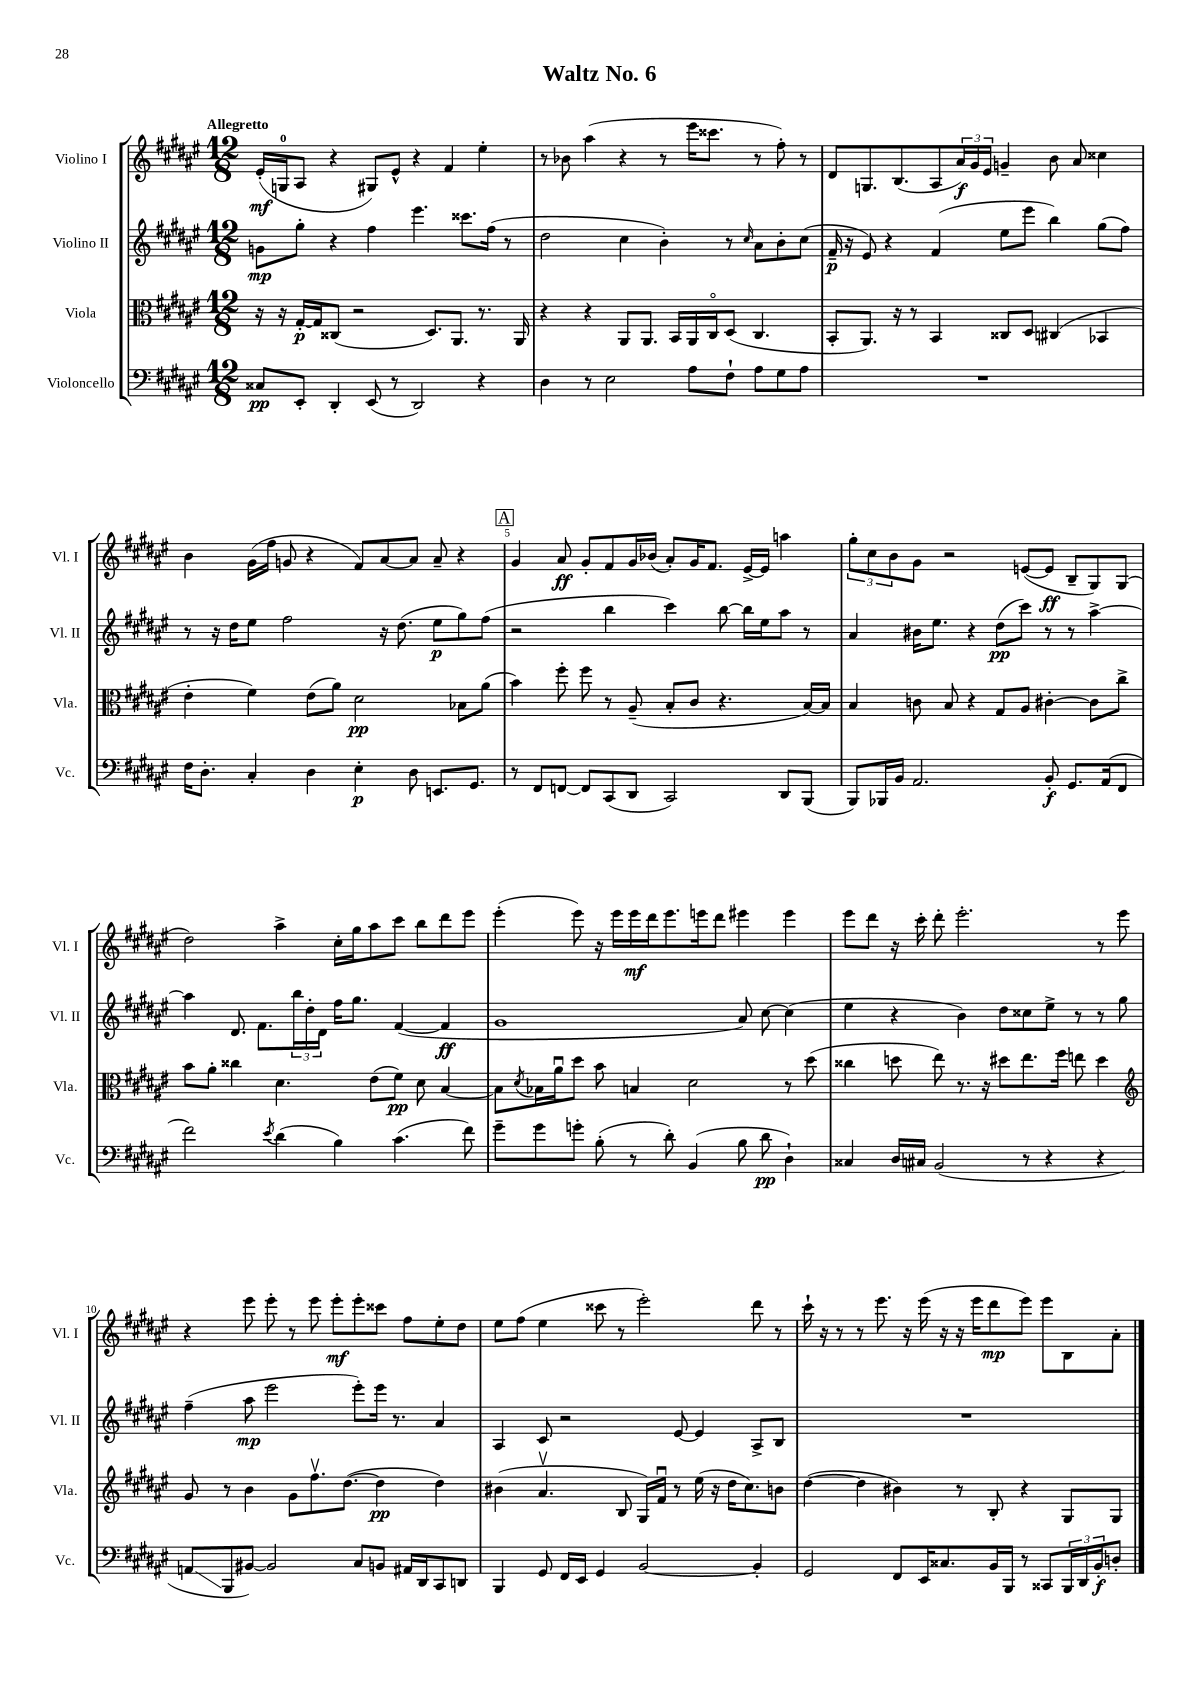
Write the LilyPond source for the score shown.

\header { title = "Waltz No. 6" }
<<
\new StaffGroup <<
\new Staff = "s0" \with { instrumentName = "Violino I" shortInstrumentName = "Vl. I" } {
    \clef treble \key fis \major \numericTimeSignature \time 12/8 \tempo "Allegretto"
    eis'16-.\mf( g16-0 ais8 r4 gis8) eis'8-^ r4 fis'4 eis''4-. |
    r8 bes'8 ais''4( r4 r8 eis'''16 cisis'''8. r8 fis''8-.) r8 |
    dis'8 g8. b8.( ais8 \tuplet 3/2 { ais'16\f) gis'16 eis'16 } g'4-- b'8 ais'8 cisis''4 |
    b'4 gis'16( fis''16 g'8 r4 fis'8) ais'8~ ais'8 ais'8-- r4 |
    \mark \markup { \box "A" } gis'4 ais'8\ff gis'8-. fis'8 gis'16 bes'16( ais'8-.) gis'16 fis'8. eis'16~-> eis'16 a''4 |
    \tuplet 3/2 { gis''8-. cis''8 b'8 } gis'8 r2 e'8~( e'8\ff b8-- gis8) gis8( |
    dis''2) ais''4-> cis''16-. gis''16 ais''8 cis'''8 b''8 dis'''8 eis'''8 |
    eis'''4-.( eis'''8) r16 eis'''16 eis'''16\mf dis'''16 eis'''8. e'''16 dis'''8 eis'''4 eis'''4 |
    eis'''8 dis'''8 r16 cis'''16-. dis'''8-. eis'''2.-. r8 eis'''8 |
    r4 eis'''8 eis'''8-. r8 eis'''8 eis'''8-.\mf eis'''8-. cisis'''8 fis''8 eis''8-. dis''8 |
    eis''8 fis''8( eis''4 cisis'''8 r8 eis'''2-.) dis'''8 r8 |
    cis'''16-! r16 r8 r8 eis'''8. r16 eis'''16( r16 r16 eis'''16 dis'''8\mp eis'''8) eis'''8 b8 ais'8-. \bar "|." |
}
\new Staff = "s1" \with { instrumentName = "Violino II" shortInstrumentName = "Vl. II" } {
    \clef treble \key fis \major \numericTimeSignature \time 12/8
    g'8\mp gis''8-. r4 fis''4 eis'''4. cisis'''8. fis''16( r8 |
    dis''2 cis''4 b'4-.) r8 \grace { cis''16 } ais'8 b'8-. cis''8( |
    fis'16--\p r16 eis'8) r4 fis'4( eis''8 eis'''8 b''4) gis''8( fis''8) |
    r8 r16 dis''16 eis''8 fis''2 r16 dis''8.( eis''8\p gis''8) fis''8( |
    \mark \markup { \box "A" } r2 b''4 cis'''4) b''8~ b''16 eis''16 ais''8 r8 |
    ais'4 bis'16 eis''8. r4 dis''8\pp( cis'''8) r8 r8 ais''4~-> |
    ais''4 dis'8. fis'8. \tuplet 3/2 { b''16 dis''16-. dis'16 } fis''16 gis''8. fis'4~( fis'4\ff |
    gis'1 ais'8) cis''8~ cis''4( |
    eis''4 r4 b'4) dis''8 cisis''8 eis''8-> r8 r8 gis''8 |
    fis''4--( ais''8\mp eis'''2 eis'''8-.) eis'''16 r8. ais'4 |
    ais4 cis'8 r2 eis'8~ eis'4 ais8-> b8 |
    R1. \bar "|." |
}
\new Staff = "s2" \with { instrumentName = "Viola" shortInstrumentName = "Vla." } {
    \clef alto \key fis \major \numericTimeSignature \time 12/8
    r16 r16 gis16~-.\p gis16 cisis8( r2 dis8.) ais,8. r8. ais,16 |
    r4 r4 ais,8 ais,8. b,16 ais,16 cis16\flageolet dis8( cis4. |
    b,8-. ais,8.) r16 r8 b,4 cisis8 dis8 cis4( bes,4 |
    eis'4-. fis'4) eis'8( ais'8) dis'2\pp bes8 ais'8( |
    \mark \markup { \box "A" } b'4) fis''8-. fis''8 r8 ais8--( b8-. cis'8 r4. b16~) b16 |
    b4 c'8 b8 r4 gis8 ais8 cis'4~-. cis'8 cis''8-> |
    b'8 ais'8-. cisis''4 dis'4. eis'8( fis'8\pp) dis'8 b4~ |
    b8 \acciaccatura { dis'8 } bes16 ais'16\downbow dis''8 b'8 b4 dis'2 r8 dis''8( |
    cisis''4 d''8 eis''8) r8. r16 dis''8 eis''8. fis''16 e''8 dis''4 |
    \clef treble gis'8 r8 b'4 gis'8 fis''8.\upbow dis''8.~( dis''4\pp dis''4) |
    bis'4( ais'4.\upbow b8 gis16) fis'16\downbow r8 eis''16( r16 dis''16 cis''8.) b'8 |
    dis''4~( dis''4 bis'4) r8 b8-. r4 gis8 gis8 \bar "|." |
}
\new Staff = "s3" \with { instrumentName = "Violoncello" shortInstrumentName = "Vc." } {
    \clef bass \key fis \major \numericTimeSignature \time 12/8
    cisis8\pp eis,8-. dis,4-. eis,8( r8 dis,2) r4 |
    dis4 r8 eis2 ais8 fis8-! ais8 gis8 ais8 |
    R1. |
    fis16 dis8.-. cis4-. dis4 eis4-.\p dis8 e,8. gis,8. |
    \mark \markup { \box "A" } r8 fis,8 f,8~ f,8 cis,8( dis,8 cis,2) dis,8 b,,8( |
    b,,8) bes,,16 b,16 ais,2. b,8-.\f gis,8. ais,16( fis,8 |
    fis'2) \acciaccatura { eis'8 } dis'4( b4) cis'4.( fis'8) |
    gis'8-- gis'8 g'8-. b8-.( r8 dis'8-.) b,4( b8 dis'8\pp dis4-!) |
    cisis4 dis16 cis16 b,2( r8 r4 r4 |
    a,8\glissando b,,8 bis,8~) bis,2 cis8 b,8 ais,16 dis,16 cis,8 d,8 |
    b,,4 gis,8 fis,16 eis,16 gis,4 b,2~ b,4-. |
    gis,2 fis,8 eis,16 cisis8. b,16 b,,16 r8 cisis,8 \tuplet 3/2 { b,,16 dis,16 b,16-.\f } d8-. \bar "|." |
}
>>
>>
\layout { \context { \Score \override BarNumber.break-visibility = ##(#f #t #t) barNumberVisibility = #(every-nth-bar-number-visible 5) } }
